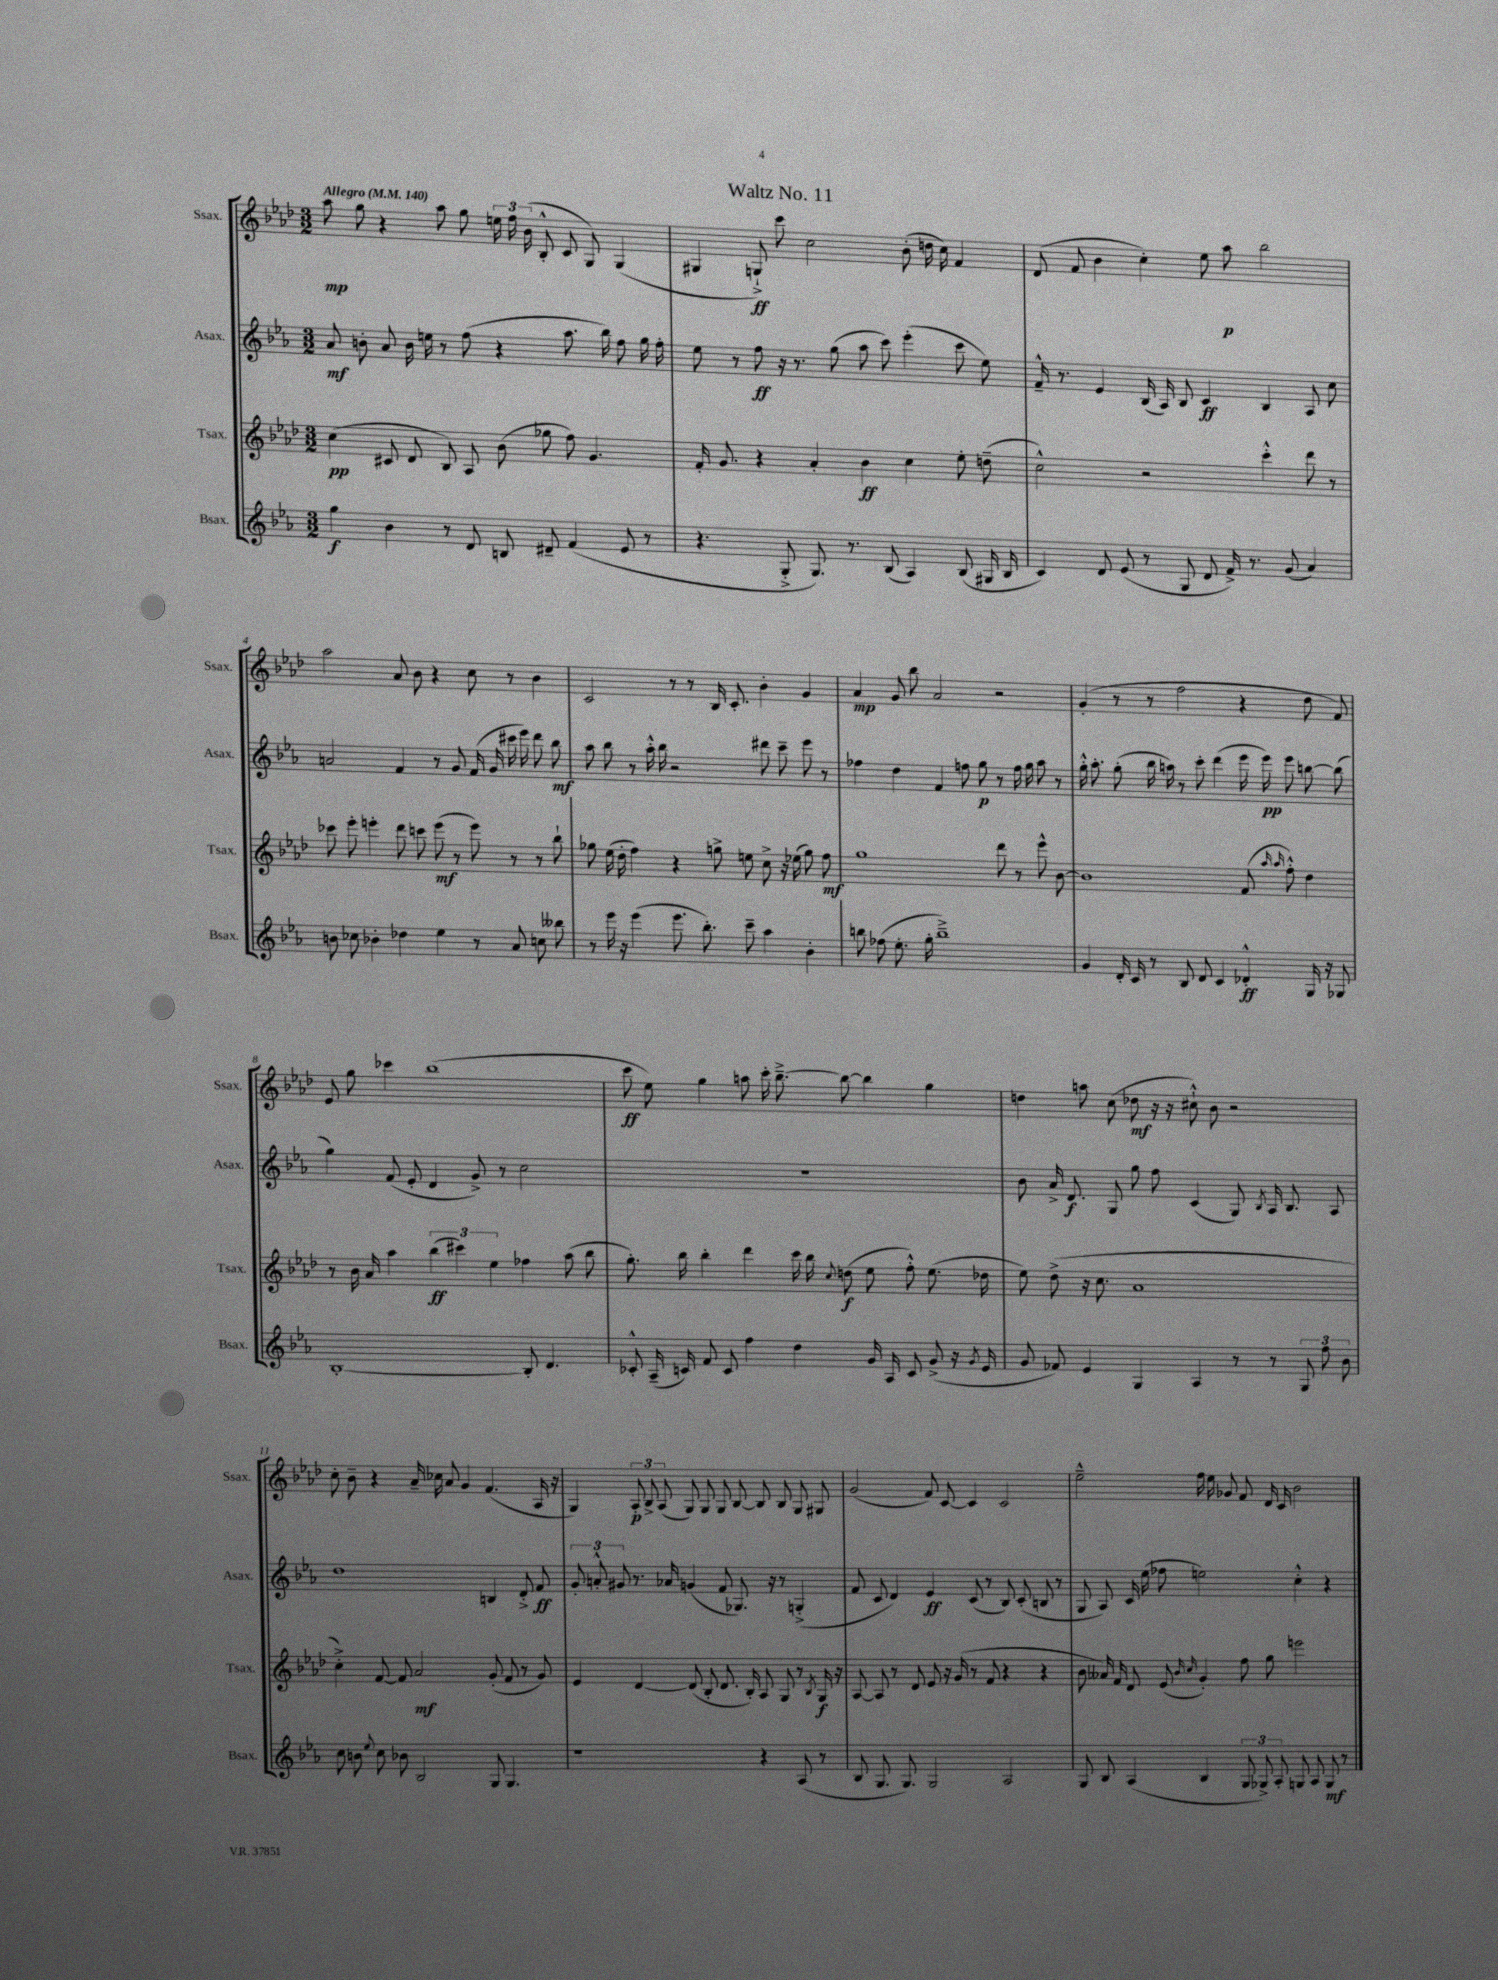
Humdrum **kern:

**kern	**kern	**kern	**kern
*staff4	*staff3	*staff2	*staff1
*clefG2	*clefG2	*clefG2	*clefG2
*k[b-e-a-]	*k[b-e-a-d-]	*k[b-e-a-]	*k[b-e-a-d-]
*M3/2	*M3/2	*M3/2	*M3/2
*MM140	*MM140	*MM140	*MM140
4gg	(4cc	8a-	8aa-
.	.	8b'	8gg
4b-	8c#	8a-	4r
.	8d-	16b	.
.	.	16ee	.
8r	8B-)	8r	8aa-
8d	8A-	(8ff	8gg
8B	(8b-	4r	24ee
.	.	.	24ff
.	.	.	(24b-
8d#~	8gg-	.	8B-'^^
(4f	8ff)	8.aa-	8c
.	4.g	.	8G)
.	.	16bb-)	.
8e-	.	8ff	(4G
8r	.	16gg	.
.	.	16ff'	.
=	=	=	=
4.r	16f'	8ee-	4G#
.	8.g	.	.
.	.	8r	.
.	4r	8ff	8G`^)
8G'^	.	16r	8ccc
.	.	8.r	.
8.G)	4a-'	.	2cc
.	.	(8gg	.
8.r	.	.	.
.	4b-	8aa-	.
(8B-	.	8ccc)	.
4A-)	4cc	(4eee-'	(8b-'
.	.	.	16dd
.	.	.	16cc)
(8B-	8ee-'	8ccc	4f
16G#	(8dd~	8ee-)	.
16B-	.	.	.
=	=	=	=
4c)	2cc^^)	16f~^^	(8d-
.	.	8.r	.
.	.	.	8f
8d	.	4e-	4b-
(8e-	.	.	.
8r	2r	(16B-	4cc')
.	.	16A-)	.
8G	.	8B-	.
8d	.	4c	8ee-
16f^)	.	.	8aa-
8.r	.	.	.
.	4ccc'^^	4B-	2bb-
(8g	.	.	.
4a-)	8ddd-	8A-	.
.	8r	8cc	.
=	=	=	=
8b	8ccc-	2a	2aa-
8cc-	8eee-'	.	.
4b-'	4eee'	.	.
4dd-	8ddd-	4f	8a-
.	8ccc	.	8b-
4ee-	(8eee	8r	4r
.	8r	8g	.
8r	8eee)	(16f	8cc
.	.	16g	.
8a-	8r	16ccc#	8r
.	.	16eee-)	.
8cc	8r	8ddd	4b-
8bb--	8bb-`	8bb-	.
=	=	=	=
8r	8gg-	8aa-	2c
16eee-	(16ee-	8bb-	.
16r	16dd-'	.	.
(4eee-	4ff)	8r	.
.	.	16aa-'^^	.
.	.	16bb-	.
8.eee-	4r	2r	8r
.	.	.	8r
8.bb-')	.	.	.
.	8gg^	.	16B-
.	.	.	8.c'
8ccc~	8ee	.	.
4aa-	8cc^	8ddd#	4b-'
.	16r	8ccc~	.
.	(16ee-	.	.
4b-'	8gg)	8eee-	4g
.	8ff	8r	.
=	=	=	=
8bb	1gg	4ff-	4a-
(8ff-	.	.	.
8.ee-'	.	4dd	8g
.	.	.	8bb-
16gg'	.	.	.
1bb~^)	.	4f	2a-
.	.	8ff	.
.	.	8gg	.
.	8ddd-	8r	2r
.	8r	16ff	.
.	.	16gg	.
.	8eee-^^	8aa-	.
.	[8b-	8r	.
=	=	=	=
4g	1b-]	16gg'^^	(4g'
.	.	8.aa-'	.
16d'	.	(8gg'	8r
16c	.	.	.
8r	.	16bb-	8r
.	.	16aa)	.
8B-	.	8r	2ff
8d	.	8ccc'	.
4c	.	(4ddd	.
4d-'^^	(8f	16eee-	4r
.	.	16eee-)	.
.	16qqaa-	.	.
.	16qqaa-	.	.
.	8ff'^^)	8eee-	.
16G	4dd-	[8bb	8dd-
16r	.	.	.
8G-	.	(8bb]	8f)
=	=	=	=
[1B-'	8r	4gg)	8e-
.	16b-	.	8gg
.	16a-	.	.
.	4aa-	(8f	4ccc-
.	.	8e-'	.
.	(6bb-	4d	(1bb-
.	6ccc#)	.	.
.	.	8g^)	.
.	6ee-	.	.
.	.	8r	.
8B-']	4ff-	2cc	.
4.d	.	.	.
.	(8aa-	.	.
.	8bb-	.	.
=	=	=	=
8c-'^^	8.gg')	1.r	8ccc
(16A-~	.	.	8ee-)
16c)	16bb-	.	.
8f	4bb-'	.	4gg
8c	.	.	.
4ff	4ddd-	.	8aa
.	.	.	16ccc'
.	.	.	[8.bb-~^
4dd	16ccc	.	.
.	16bb-	.	.
.	8qqcc	.	.
.	(8dd	.	8bb-_
16g	8ee-	.	4bb-]
16A-	.	.	.
8c	8ff'^^)	.	.
(8g^	(8.ee-	.	4gg
16r	.	.	.
8qg	.	.	.
16e-	16dd-	.	.
=	=	=	=
8g	8ee-)	8b-	4dd
8f-)	(8dd-^	16a-^	.
.	.	8.d	.
4e-	16r	.	8aa
.	8.cc	.	.
.	.	8G	(8cc
4G	1a-	8gg	8dd-
.	.	8ff	16r
.	.	.	16r
4A-	.	(4c	8cc#`^^)
.	.	.	8b-
8r	.	8G)	2r
.	.	8qB-	.
8r	.	16A-	.
.	.	8.B-	.
12G	.	.	.
12ff	.	.	.
.	.	8A-	.
12b-	.	.	.
=	=	=	=
8cc	4cc'^)	1dd	8cc'
8b	.	.	8b-~
8qqee-	.	.	.
8cc	[8f	.	4r
8b-	8f]	.	.
2B-	2a-	.	16a-~
.	.	.	16cc-
.	.	.	8a-
.	.	.	4g
8G	(8g'	4B	(4.f
4.G	8f	.	.
.	8r	8d'^	.
.	8g)	8f	16A-
.	.	.	16r
=	=	=	=
1r	4e-	12g'	4G)
.	.	12a'^^	.
.	.	12g#	.
.	[4d-	8.r	12A-'
.	.	.	12B-^
.	.	.	(12A-
.	.	16a-	.
.	(8d-]	(4g	8G)
.	8B-'	.	8G
.	8.d-	8f	8G
.	.	8.G-)	[8B-
.	16B-')	.	.
4r	8A-	.	8B-]
.	.	16r	.
.	8G	8r	8B-
(8A-	8r	(4G'^	8G
.	8qB-	.	.
8r	16G	.	8G#
.	16r	.	.
=	=	=	=
8B-	[8A-	8f	(2g
8.G	8A-]	8c	.
.	8r	4d)	.
8.G)	.	.	.
.	8d-	.	.
2G	8e-	4e-	8f)
.	16r	.	[8c
.	(16g	.	.
.	8r	(8c	4c]
.	8f	8r	.
2A-	4r	8B-)	2c
.	.	(8c'	.
.	4r	8B	.
.	.	8r	.
=	=	=	=
8G	8b-	8G	2ee-~^^
8B-	16a--)	8A-)	.
.	16f	.	.
(4A-	8d-	16c	.
.	.	(16ee-	.
.	(8e-	8ff-	.
.	16qqb-	.	.
.	16qqcc	.	.
4B-	4g')	2ee)	16ff
.	.	.	16ee-
.	.	.	8g-
12G	8ff	.	8f
12G-^)	.	.	.
.	8gg	.	16d-
12A-'	.	.	.
.	.	.	16c
8G	2eee	4cc'^^	2b-
8A-	.	.	.
8G	.	4r	.
8r	.	.	.
==	==	==	==
*-	*-	*-	*-
